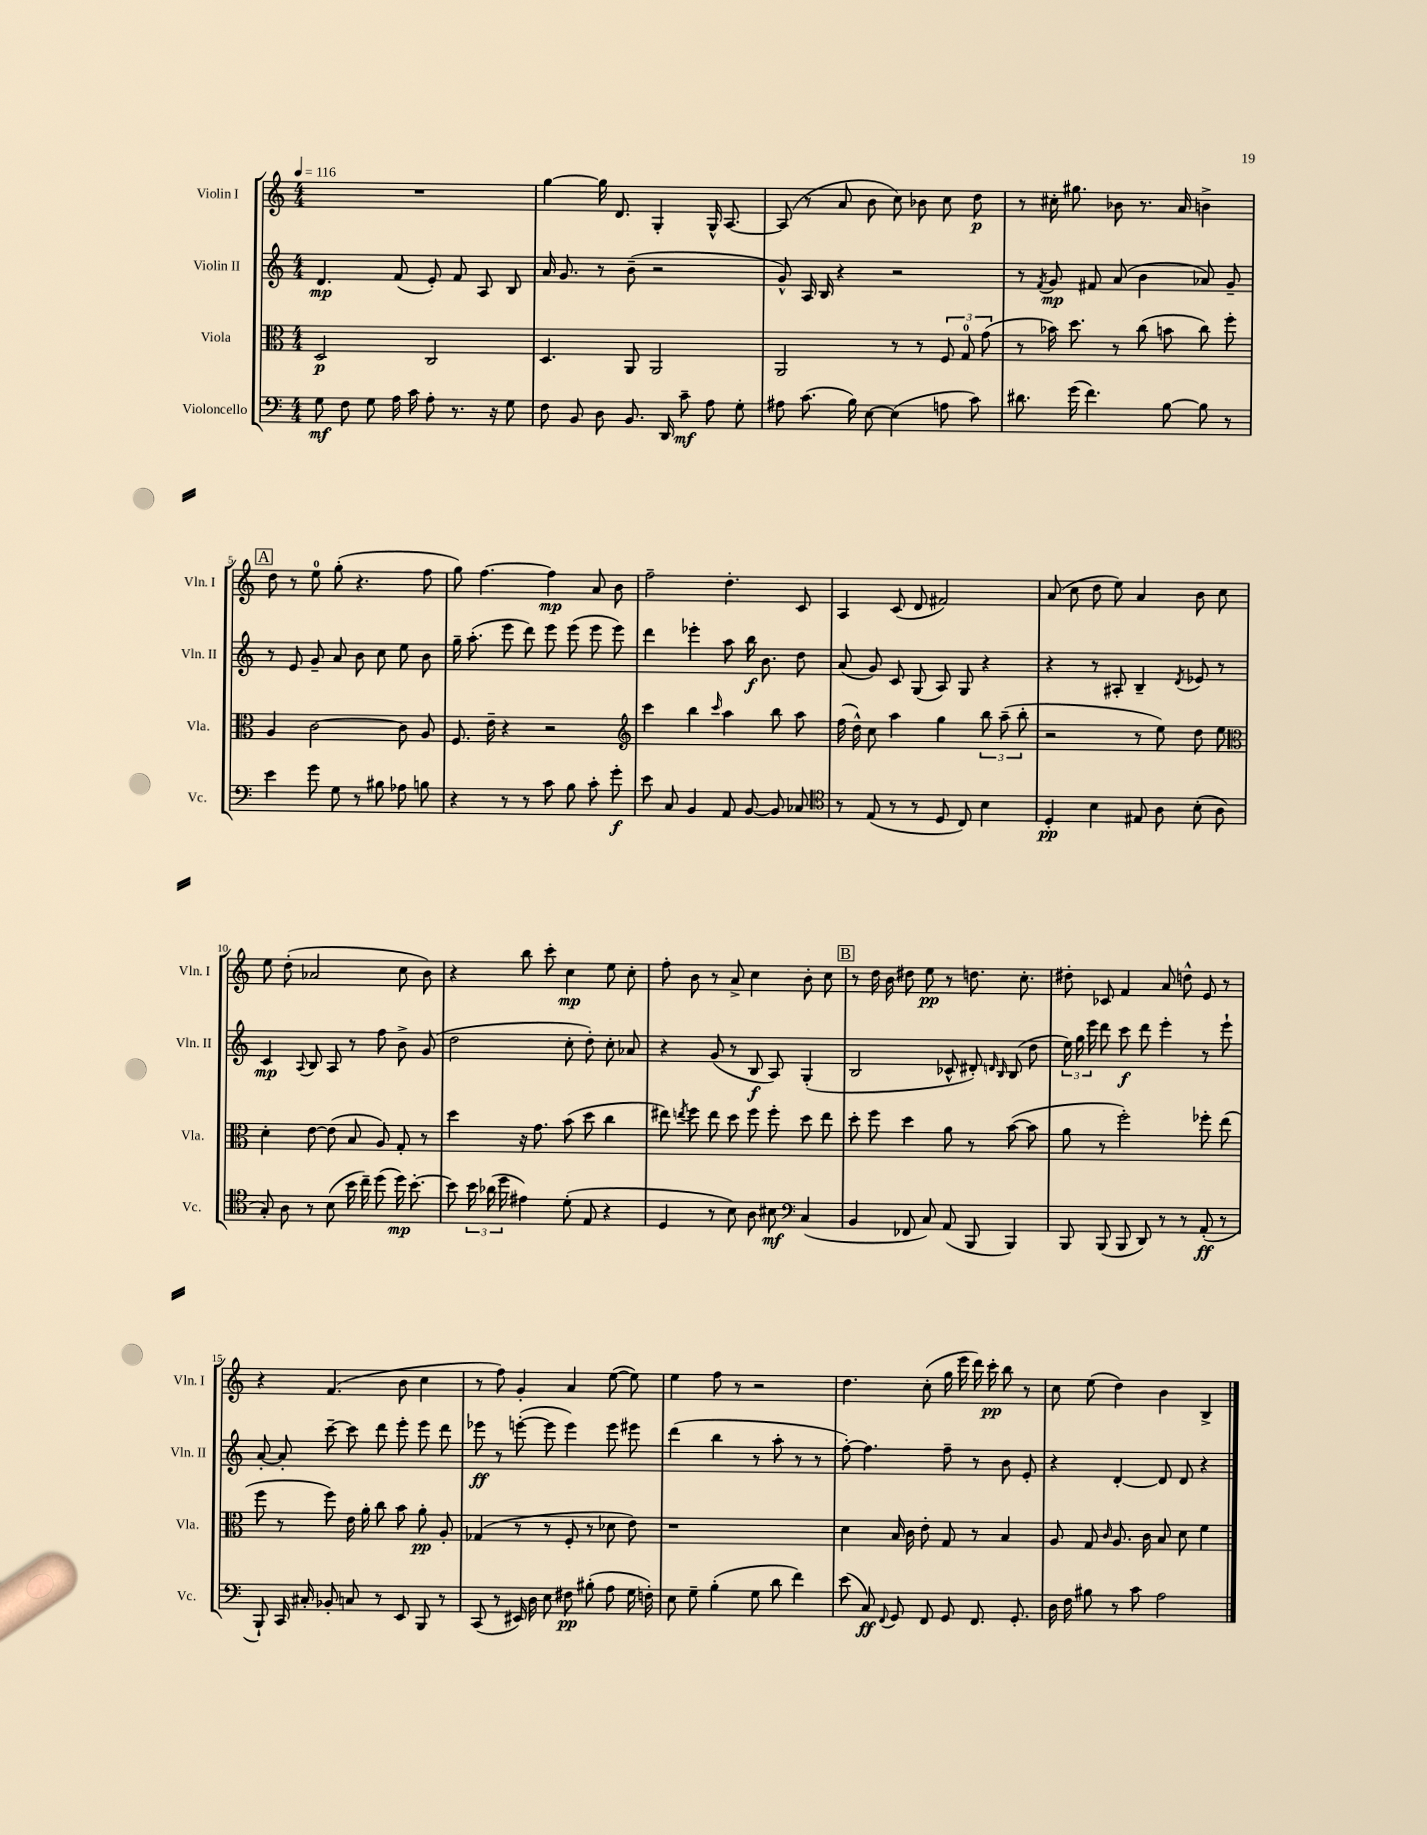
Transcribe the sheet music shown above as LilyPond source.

<<
\new StaffGroup <<
\new Staff = "s0" \with { instrumentName = "Violin I" shortInstrumentName = "Vln. I" } {
    \clef treble \key c \major \numericTimeSignature \time 4/4 \tempo 4 = 116
    \autoBeamOff R1 |
    g''4~ g''16 d'8. g4-. g16-^ a8.~ |
    a8( r8 a'8 b'8 c''8) bes'8 c''8 d''8\p |
    r8 cis''16-. gis''8. bes'8 r8. a'16 b'4-> |
    \mark \markup { \box "A" } d''8 r8 e''8-0 g''8-.( r4. f''8 |
    g''8) f''4.~ f''4\mp a'8 b'8 |
    f''2-- d''4.-. c'8 |
    a4 c'8( d'8 fis'2) |
    a'8( c''8 d''8 e''8) a'4 b'8 c''8 |
    e''8 d''8-.( aes'2 c''8 b'8) |
    r4 b''8 c'''8-. c''4\mp e''8 c''8-. |
    f''8-. b'8 r8 a'8-> c''4 b'8-. c''8 |
    \mark \markup { \box "B" } r8 d''16 b'16 dis''8 e''8\pp r8 d''8. c''8.-. |
    dis''8-. ces'8 f'4 a'8 d''8-^ e'8 r8 |
    r4 f'4.( b'8 c''4 |
    r8 f''8) g'4-. a'4 e''8~( e''8) |
    e''4 f''8 r8 r2 |
    d''4. c''8-.( g''16 e'''16 d'''16) c'''16-.\pp b''8 r8 |
    c''8 e''8( d''4) b'4 b4-> \bar "|." |
}
\new Staff = "s1" \with { instrumentName = "Violin II" shortInstrumentName = "Vln. II" } {
    \clef treble \key c \major \numericTimeSignature \time 4/4
    \autoBeamOff d'4.\mp f'8( e'8-.) f'8 a8 b8 |
    a'16 g'8. r8 b'8--( r2 |
    g'8-^) a16 b16 r4 r2 |
    r8 \acciaccatura { f'8 } g'8\mp fis'8 a'8( b'4 aes'8) g'8-- |
    \mark \markup { \box "A" } r8 e'8 g'8-- a'8 b'8 c''8 e''8 b'8 |
    g''16-- a''8.-.( e'''8 d'''8) e'''8 e'''8( e'''8 e'''8) |
    d'''4 ees'''4-. a''8 b''16\f b'8. d''8 |
    a'8( g'8) c'8 g8( a8) g8 r4 |
    r4 r8 ais8-. b4-- \acciaccatura { d'8 } ees'8 r8 |
    c'4\mp \appoggiatura { a8 } b8 a8 r8 f''8 b'8-> g'8( |
    d''2 c''8-. d''8-.) c''8-. aes'8 |
    r4 g'8( r8 b8\f a8) g4-.( |
    \mark \markup { \box "B" } b2 ces'8-^ dis'8-.) \grace { d'16 b16 } b8( d''8 |
    \tuplet 3/2 { e''16) g''16 e'''16 } d'''8 c'''8\f d'''8 e'''4-. r8 e'''8-! |
    a'8~-. a'8-. c'''8~-- c'''8 d'''8 e'''8-. e'''8 d'''8 |
    ees'''8\ff r8 e'''8~-.( e'''8 e'''4) e'''8 eis'''8 |
    d'''4( b''4 r8 a''8-. r8 r8 |
    f''8~-.) f''4. f''8-- r8 b'8 e'8-. |
    r4 d'4~-. d'8 d'8 r4 \bar "|." |
}
\new Staff = "s2" \with { instrumentName = "Viola" shortInstrumentName = "Vla." } {
    \clef alto \key c \major \numericTimeSignature \time 4/4
    \autoBeamOff d2\p c2 |
    d4. a,8 a,2 |
    a,2 r8 r8 \tuplet 3/2 { f8 g8-0 g'8( } |
    r8 bes'16) d''8. r8 c''8( b'8 c''8) f''8-. |
    \mark \markup { \box "A" } a4 c'2~ c'8 a8 |
    f8. e'16-- r4 r2 |
    \clef treble c'''4 b''4 \grace { c'''16 } a''4 b''8 a''8 |
    f''16( d''16-^) c''8 a''4 g''4 \tuplet 3/2 { b''8 a''8--( b''8-. } |
    r2 r8 e''8) d''8 e''8 |
    \clef alto d'4-. e'8~ e'8( b8 a8) g8-. r8 |
    d''4 r16 g'8. b'8( d''8 c''4 |
    eis''8) \acciaccatura { e''8 } f''8 e''8 d''8 f''8 f''8-. d''8 e''8 |
    \mark \markup { \box "B" } d''8-. f''8 d''4 a'8 r8 b'8~( b'8 |
    a'8 r8 f''2-.) fes''8-. e''8( |
    f''8 r8 f''8) e'16 a'16-. c''8 b'8 a'8-.\pp a8-. |
    ges4( r8 r8 f8-. r8 des'8 e'8) |
    r1 |
    d'4 b16 c'16 e'8-. g8 r8 b4 |
    a8 g8 \grace { c'16 } a8. c'16 b8 d'8 f'4 \bar "|." |
}
\new Staff = "s3" \with { instrumentName = "Violoncello" shortInstrumentName = "Vc." } {
    \clef bass \key c \major \numericTimeSignature \time 4/4
    \autoBeamOff g8\mf f8 g8 a16 c'16 a8-. r8. r16 g8 |
    f8 b,8 d8 b,8. d,16 c'8--\mf a8 g8-. |
    ais8 c'8.( b16) e8~ e4( a8 c'8) |
    dis'8. g'16( f'4.) b8~ b8 r8 |
    \mark \markup { \box "A" } e'4 g'8 g8 r8 bis8 aes8 b8 |
    r4 r8 r8 c'8 b8 c'8-. g'8-.\f |
    e'8 c8 b,4 a,8 b,8~ b,8 ces8 |
    \clef tenor r8 e8( r8 r8 d8 c8) b4 |
    d4-.\pp b4 eis8 a8 b8-.( a8 |
    g8-.) a8 r8 b8( b'16 c''16--) d''8( d''16\mp) b'8.~-. |
    b'8 \tuplet 3/2 { b'16 aes'16( d''16 } eis'4) d'8-.( e8 r4 |
    d4 r8 b8) a8 bis8\mf \clef bass c4( |
    \mark \markup { \box "B" } b,4 fes,8 c8) a,8( b,,8 b,,4) |
    b,,8 b,,8( b,,8 d,8) r8 r8 a,8-.\ff( r8 |
    b,,8-!) c,16 cis16-. bes,8-. c8 r8 e,8 b,,8 r8 |
    c,8( r8 eis,16) d16 e8 fis8\pp bis8-.( a8 g16 f16-.) |
    e8 g8-- b4-.( g8 d'8 f'4) |
    e'8( c8\ff) \appoggiatura { f,8 } g,8 f,8 g,8 f,8. g,8.-. |
    d16 f16 bis8 r8 c'8 a2 \bar "|." |
}
>>
>>
